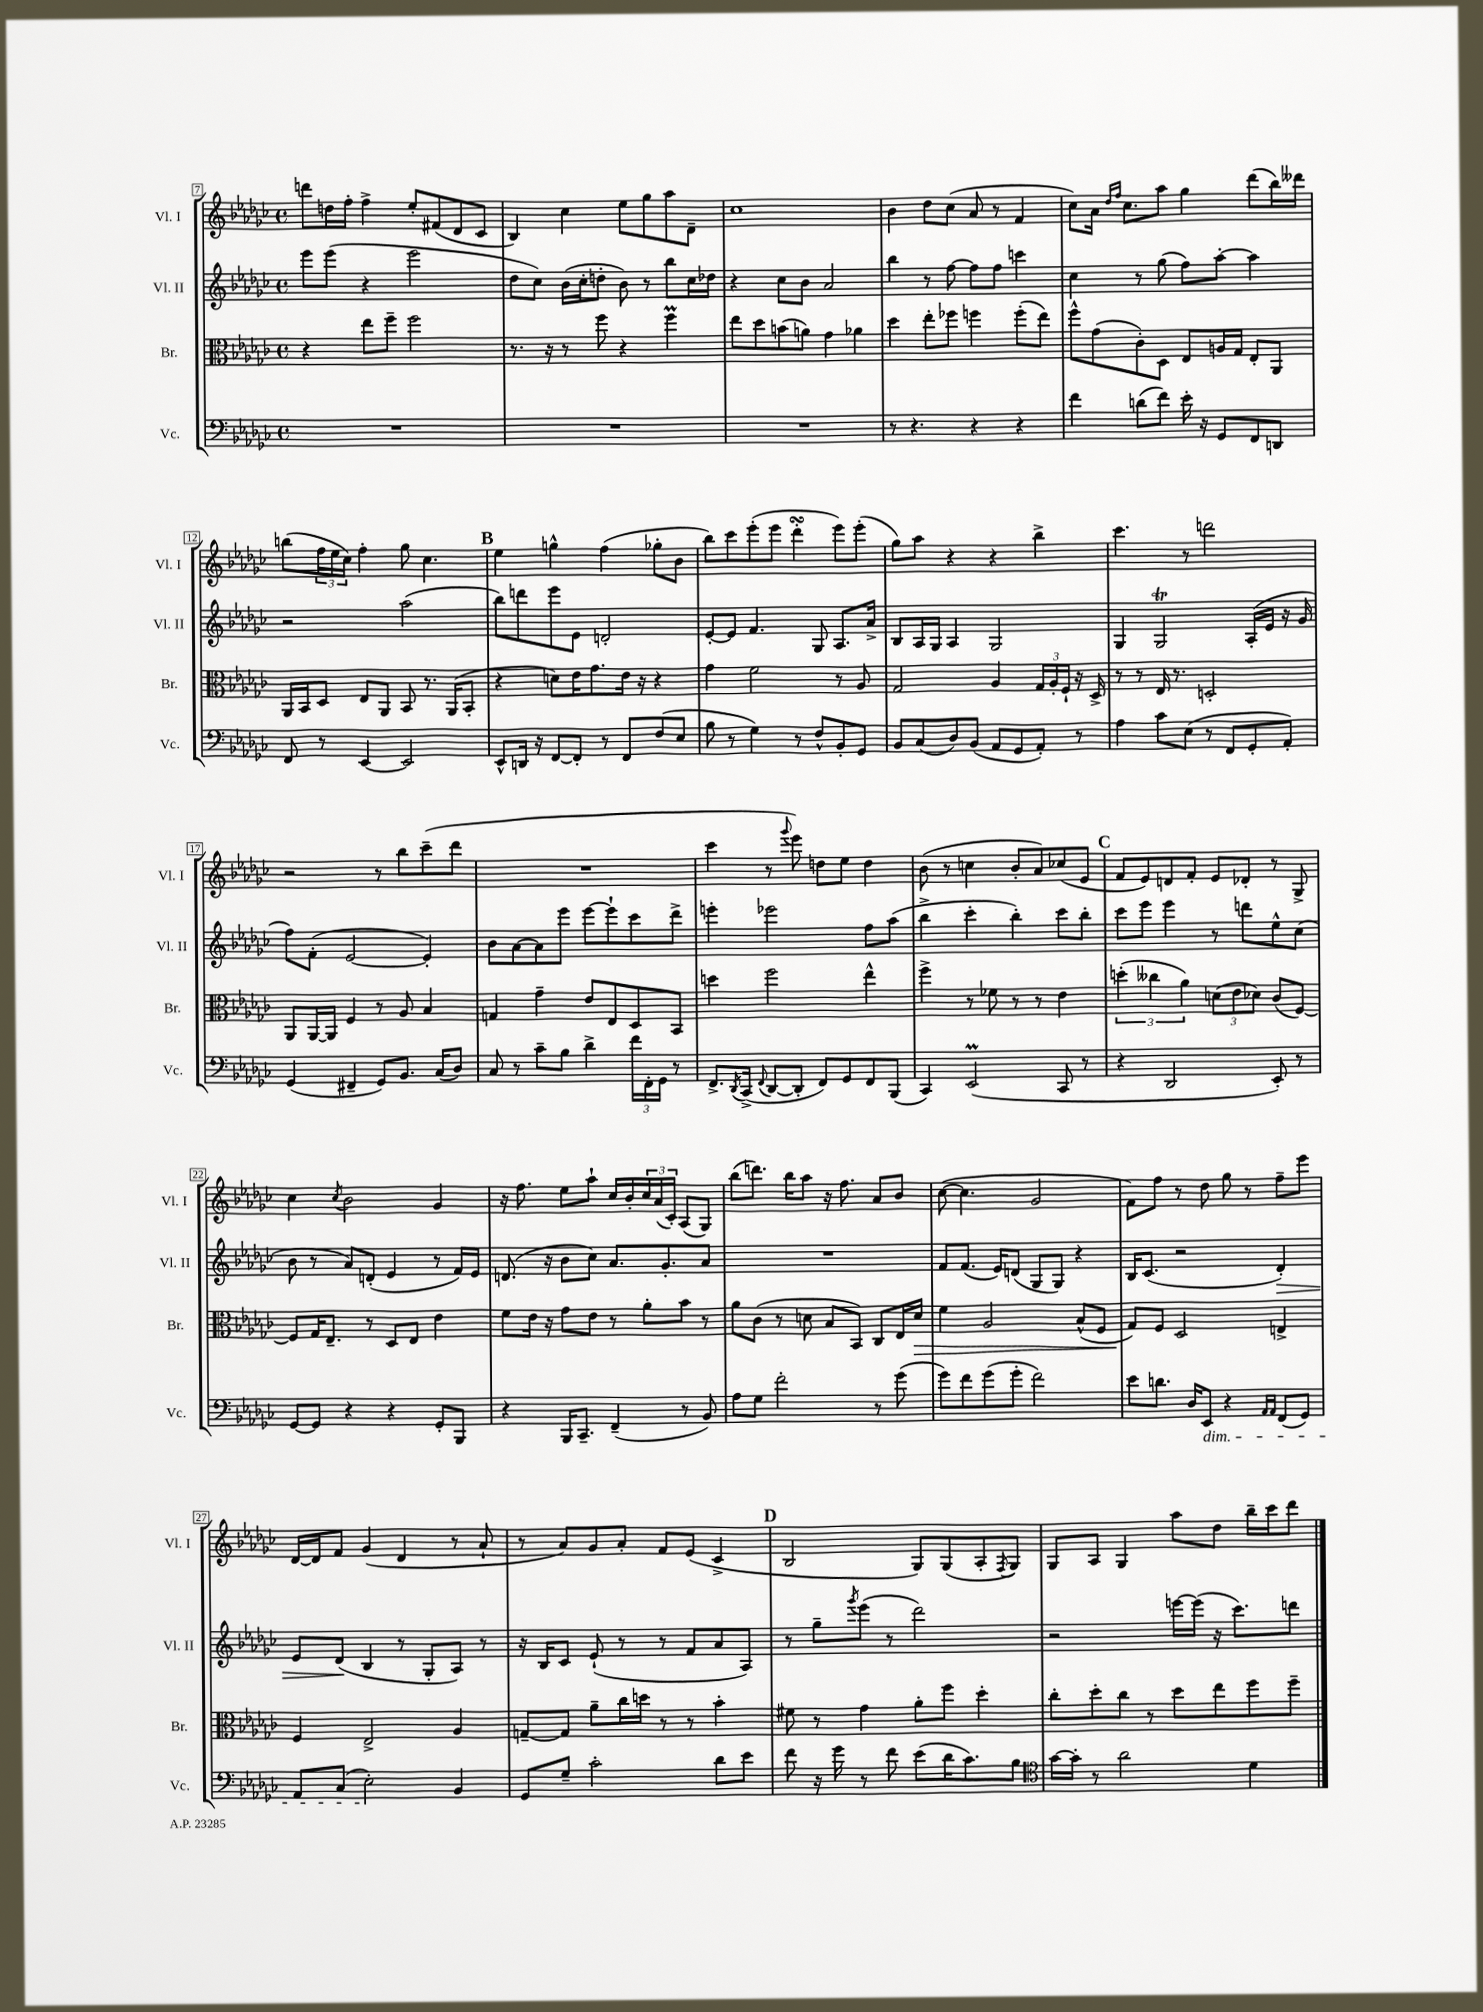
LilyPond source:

<<
\new StaffGroup <<
\new Staff = "s0" \with { instrumentName = "Vl. I" shortInstrumentName = "Vl. I" } {
    \clef treble \key ges \major \defaultTimeSignature \time 4/4
    d'''8 d''16 f''16-. f''4-> ees''8-. fis'8( des'8 ces'8 |
    bes4) ces''4 ees''8 ges''8 aes''8 des'8-- |
    ces''1 |
    bes'4 des''8 ces''8( aes'8 r8 f'4 |
    ces''8) aes'16 \grace { des''16 f''16 } ces''8. aes''8 ges''4 des'''8( bes''16) deses'''16 |
    b''8( \tuplet 3/2 { f''16 ees''16 ces''16) } f''4-. ges''8 ces''4. |
    \mark \markup { \bold "B" } ees''4 g''4-^ f''4( ges''8-. bes'8 |
    bes''8) ces'''8 ees'''8-.( ees'''8 des'''4-.\turn ees'''8) ees'''8-.( |
    ges''8) aes''8 r4 r4 bes''4-> |
    ces'''4. r8 d'''2 |
    r2 r8 bes''8 ces'''8--( des'''8 |
    R1 |
    ces'''4 r8 \appoggiatura { ges'''8 } ees'''8) d''8 ees''8 d''4 |
    bes'8( r8 c''4 bes'8-. aes'8) ces''8( ees'8 |
    \mark \markup { \bold "C" } f'8 ees'8) d'8 f'8-. ees'8 des'8-. r8 ges8-> |
    ces''4 \acciaccatura { ces''8 } bes'2 ges'4 |
    r16 f''8. ees''8 aes''8-! ces''16 bes'16-. \tuplet 3/2 { ces''16 aes'16( ces'16-.) } aes8( ges8) |
    bes''8( d'''8.) bes''16 aes''8 r16 f''8. aes'8 bes'8 |
    ces''8~( ces''4. ges'2 |
    f'8) f''8 r8 des''8 ges''8 r8 f''8-- ees'''8 |
    des'16~ des'16 f'8 ges'4( des'4 r8 aes'8-! |
    r8 aes'8) ges'8 aes'8-. f'8 ees'8( ces'4-> |
    \mark \markup { \bold "D" } bes2 ges8) ges8( aes8-. \acciaccatura { f8 } ges8) |
    ges8 aes8 ges4 aes''8 des''8 bes''16-- ces'''16 des'''8 \bar "|." |
}
\new Staff = "s1" \with { instrumentName = "Vl. II" shortInstrumentName = "Vl. II" } {
    \clef treble \key ges \major \defaultTimeSignature \time 4/4
    ees'''8 ees'''8( r4 ees'''2 |
    des''8 ces''8) bes'16( ces''16-. d''8-. bes'8) r8 bes''8 ces''16 des''16 |
    r4 ces''8 bes'8 aes'2 |
    bes''4 r8 f''8~ f''8 f''8 c'''4 |
    ces''4 r8 ges''8( f''8) aes''8~-. aes''4 |
    r2 aes''2( |
    \mark \markup { \bold "B" } bes''8) d'''8 ees'''8 ees'8 d'2-. |
    ees'8~-. ees'8 f'4. ges8 aes8. aes'16-> |
    bes8 aes16 ges16 aes4 ges2 |
    ges4 ges2\trill aes16-.( ees'16 r16 ges'16 |
    f''8) f'8-.( ees'2~ ees'4-.) |
    bes'8 aes'8~ aes'8 ees'''8 ees'''8~ ees'''8-! ces'''8 des'''8-> |
    e'''4-. ees'''2 f''8 aes''8( |
    bes''4-> ces'''4-. bes''4-.) ces'''8 bes''8-. |
    \mark \markup { \bold "C" } ces'''8 ees'''8 ees'''4 r8 d'''8 ees''8-^ ces''8( |
    bes'8 r8 aes'8) d'8-.( ees'4 r8 f'16) ees'16 |
    d'8.( r16 bes'8 ces''8) aes'8. ges'8.-. aes'8 |
    R1 |
    f'8 f'8.( ees'16) d'8( ges8 ges8) r4 |
    bes16 ces'8.( r2 des'4-.\>) |
    ees'8 des'8\!( bes4 r8 ges8-. aes8) r8 |
    r16 bes16 ces'8 ees'8-!( r8 r8 f'8 aes'8 aes8) |
    \mark \markup { \bold "D" } r8 ges''8-- \acciaccatura { ges'''8 } ees'''8( r8 des'''2) |
    r2 e'''16~ e'''16( r16 ces'''8.) d'''8 \bar "|." |
}
\new Staff = "s2" \with { instrumentName = "Br." shortInstrumentName = "Br." } {
    \clef alto \key ges \major \defaultTimeSignature \time 4/4
    r4 ees''8 f''8-- f''2 |
    r8. r16 r8 f''8 r4 f''4\prall |
    ees''8 des''8 b'8( a'8) ges'4 aes'4 |
    des''4 ees''8-. fes''8 f''4 f''8-.( ees''8) |
    f''8-^ ges'8( ces'8-.) des8 ees8 a16 ges16 ees8-. aes,8 |
    aes,16 bes,16 des8 ees8 aes,8 bes,8 r8. aes,16( bes,8-. |
    \mark \markup { \bold "B" } r4 d'8) ees'16 ges'8. ees'16 r16 r4 |
    ges'4 f'2 r8 aes8 |
    ges2 aes4 \tuplet 3/2 { ges16 aes16-. f16-! } r16 des16-> |
    r8 r8 ees16 r8. d2-. |
    aes,8 aes,16~ aes,16 f4 r8 aes8 bes4 |
    g4 ges'4-- ees'8 ees8 des8 bes,8 |
    d''4 f''2 ees''4-^ |
    f''4-> r8 fes'8 r8 r8 ees'4 |
    \mark \markup { \bold "C" } \tuplet 3/2 { d''4-.( ceses''4 aes'4) } \tuplet 3/2 { d'8( ees'8 des'8) } ces'8( f8~) |
    f8 ges16 ees8.-- r8 des8 ees8 ees'4 |
    f'8 ees'16 r16 ges'8 ees'8 r8 aes'8-. bes'8 r8 |
    aes'8 ces'8( r8 d'8 bes8 bes,8) ces8 ees16 d'16\> |
    f'4 aes2 bes8-^( f8 |
    ges8\!) f8 des2 e4-> |
    f4 ees2-> aes4 |
    g8~-- g8 aes'8-- ces''16 d''16 r8 r8 bes'4-. |
    \mark \markup { \bold "D" } fis'8 r8 ges'4 aes'8-. f''8 des''4-. |
    ces''8-. des''8-. ces''8 r8 des''8 ees''8 f''8 f''8-- \bar "|." |
}
\new Staff = "s3" \with { instrumentName = "Vc." shortInstrumentName = "Vc." } {
    \clef bass \key ges \major \defaultTimeSignature \time 4/4
    R1 |
    R1 |
    R1 |
    r8 r4. r4 r4 |
    f'4 d'8( f'8) ees'16-. r16 ges,8 f,8 d,8 |
    f,8 r8 ees,4~ ees,2 |
    \mark \markup { \bold "B" } ees,8-^ d,16 r16 f,8~ f,8-. r8 f,8 f8( ees8 |
    bes8 r8 ges4) r8 f8-^ bes,8-. ges,8 |
    bes,8 ces8( des8) bes,8( aes,8 ges,8 aes,8-.) r8 |
    aes4 ces'8 ees8( r8 f,8 ges,8-. aes,8-.) |
    ges,4( fis,4-- ges,8) bes,8. ces16( des8) |
    ces8 r8 ces'8-- bes8 des'4-> \tuplet 3/2 { f'16 f,16-. ges,16 } r8 |
    f,8.-> \acciaccatura { des,8 } ces,16->( \appoggiatura { f,8 } des,8~ des,8-. f,8) ges,8 f,8 bes,,8( |
    ces,4) ees,2\prall( ces,8 r8 |
    \mark \markup { \bold "C" } r4 des,2 ees,8-.) r8 |
    ges,8~ ges,8 r4 r4 ges,8-. bes,,8 |
    r4 bes,,16 ces,8.-- f,4--( r8 bes,8) |
    aes8 ges8 f'2-. r8 ges'8( |
    ges'8) f'8 ges'8( ges'8-. f'2) |
    ees'8 d'8. des16 ees,8\dim r4 \grace { aes,16 aes,16 } f,8( ges,8) |
    aes,8 ces8( ees2-.\!) bes,4 |
    ges,8 ges8-- ces'2-. des'8 ees'8 |
    \mark \markup { \bold "D" } f'8 r16 ges'16 r8 f'8 ees'8( des'16 ces'8.) bes8 |
    \clef tenor ges'16~ ges'16-. r8 aes'2 des'4 \bar "|." |
}
>>
>>
\layout { \context { \Score currentBarNumber = #7 \override BarNumber.stencil = #(make-stencil-boxer 0.1 0.3 ly:text-interface::print) } }
